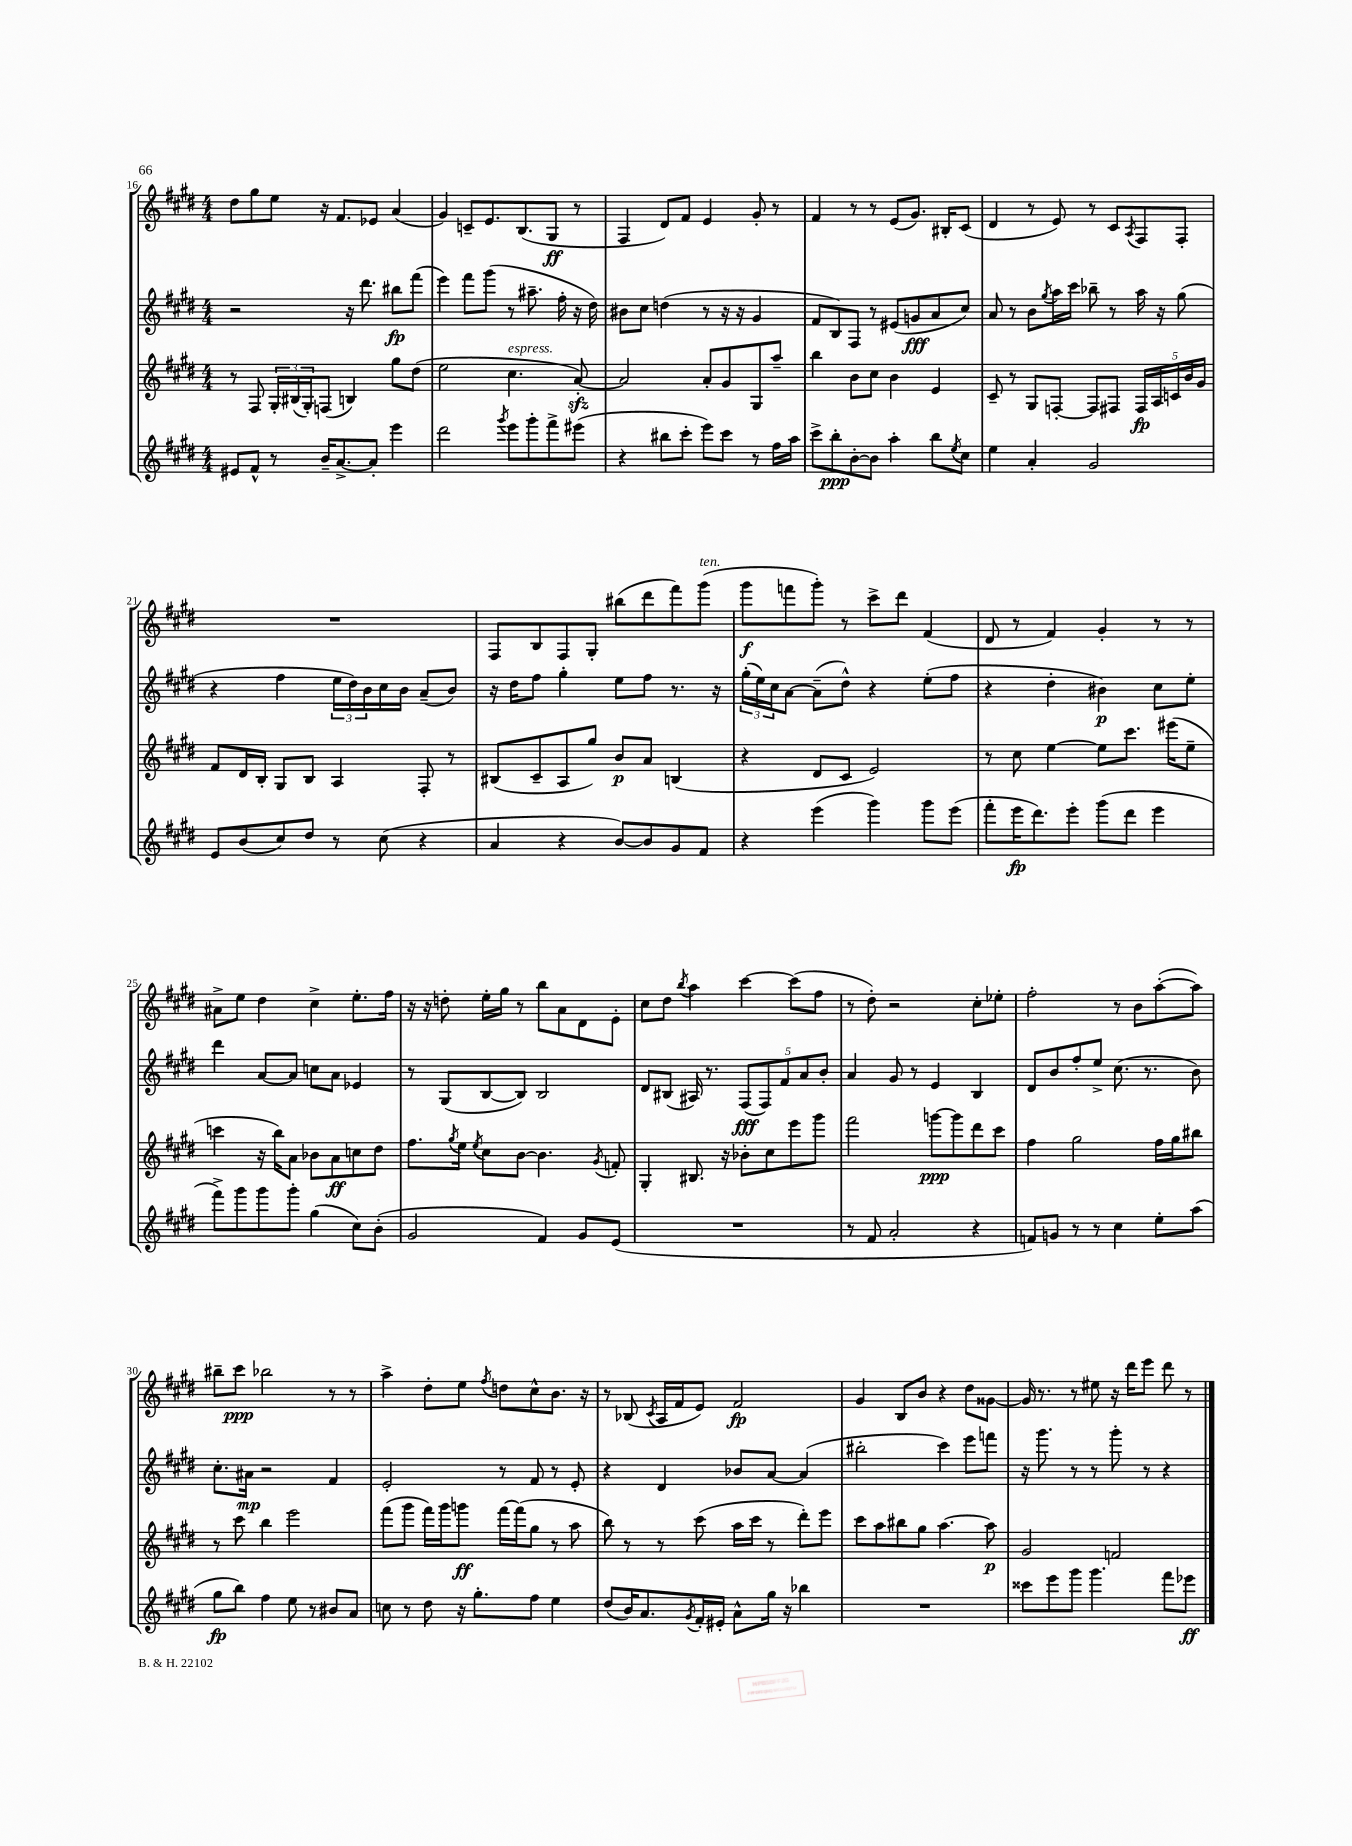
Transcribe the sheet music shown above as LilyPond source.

<<
\new StaffGroup <<
\new Staff = "s0" {
    \clef treble \key e \major \numericTimeSignature \time 4/4
    dis''8 gis''8 e''8 r16 fis'8. ees'8 a'4( |
    gis'4) c'8-- e'8. b8.( gis8\ff r8 |
    fis4 dis'8) fis'8 e'4 gis'8-. r8 |
    fis'4 r8 r8 e'8( gis'8.) bis16-. cis'8( |
    dis'4 r8 e'8) r8 cis'8 \acciaccatura { a8 } fis8 fis8-. |
    R1 |
    fis8 b8 fis8 gis8-. bis''8( dis'''8 fis'''8) gis'''8^\markup { \italic "ten." }( |
    gis'''8\f f'''8 gis'''8-.) r8 cis'''8-> dis'''8 fis'4( |
    dis'8 r8 fis'4) gis'4-. r8 r8 |
    ais'8-> e''8 dis''4 cis''4-> e''8.-. fis''16 |
    r16 r16 d''8-. e''16-. gis''16 r8 b''8 a'8 dis'8 e'8-. |
    cis''8 dis''8 \acciaccatura { b''8 } a''4 cis'''4~ cis'''8( fis''8 |
    r8 dis''8-.) r2 cis''8-. ees''8-. |
    fis''2-. r8 b'8 a''8~-.( a''8) |
    bis''8-- cis'''8\ppp bes''2 r8 r8 |
    a''4-> dis''8-. e''8 \acciaccatura { fis''8 } d''8 cis''8-^ b'8. r16 |
    r8 bes8( \acciaccatura { cis'8 } a16 fis'16 e'8) fis'2\fp |
    gis'4 b8 b'8 r4 dis''8 gisis'8~ |
    gisis'16 r8. r8 eis''8 r16 dis'''16 e'''8 dis'''8 r8 \bar "|." |
}
\new Staff = "s1" {
    \clef treble \key e \major \numericTimeSignature \time 4/4
    r2 r16 dis'''8. bis''8\fp fis'''8( |
    e'''4) fis'''8 gis'''8( r8 ais''8.-- fis''16-. r16 dis''16) |
    bis'8 cis''8 d''4( r8 r16 r16 gis'4 |
    fis'8 b8) fis8 r8 eis'8( g'8\fff a'8 cis''8) |
    a'8 r8 b'8 \acciaccatura { gis''8 } a''16 cis'''16 bes''8-- r8 a''16 r16 gis''8( |
    r4 fis''4 \tuplet 3/2 { e''16 dis''16) b'16 } cis''16 b'16 a'8--( b'8) |
    r16 dis''16 fis''8 gis''4-. e''8 fis''8 r8. r16 |
    \tuplet 3/2 { gis''16-.( e''16) cis''16 } a'8~ a'8--( dis''8-^) r4 e''8-.( fis''8 |
    r4 dis''4-. bis'4\p) cis''8 e''8-. |
    dis'''4 a'8~ a'8 c''8 a'8 ees'4 |
    r8 gis8( b8~ b8) b2 |
    dis'8 bis8( ais16) r8. \tuplet 5/4 { fis8\fff( fis8) fis'8 a'8 b'8-. } |
    a'4 gis'8 r8 e'4 b4 |
    dis'8 b'8 fis''8-. e''8-> cis''8.( r8. b'8) |
    cis''8.-. ais'16\mp r2 fis'4 |
    e'2-. r8 fis'8 r8 e'8-. |
    r4 dis'4 bes'8 a'8~ a'4( |
    bis''2-. cis'''4) e'''8 f'''8 |
    r16 gis'''8. r8 r8 gis'''8-. r8 r4 \bar "|." |
}
\new Staff = "s2" {
    \clef treble \key e \major \numericTimeSignature \time 4/4
    r8 fis8 \tuplet 3/2 { gis16-. bis16( gis16-.) } f8( b4) gis''8 dis''8( |
    e''2 cis''4.^\markup { \italic "espress." } a'8~-.\sfz) |
    a'2 a'8-. gis'8 gis8 a''8-- |
    b''4 b'8 cis''8 b'4 e'4 |
    cis'8-- r8 gis8 f8~-. f8 fis8 \tuplet 5/4 { fis16\fp a16 c'16 b'16 gis'16 } |
    fis'8 dis'16 b16-. gis8 b8 a4 fis8-. r8 |
    bis8( cis'8-- a8 gis''8) b'8\p a'8 b4( |
    r4 dis'8 cis'8 e'2) |
    r8 cis''8 e''4~ e''8 cis'''8. eis'''16( e''8-- |
    c'''4 r16 b''16) a'8 bes'8 a'8\ff c''8 dis''8 |
    fis''8. \acciaccatura { gis''8 } e''16 \acciaccatura { e''8 } cis''8 b'8~ b'4. \acciaccatura { gis'8 } f'8-. |
    gis4-. bis8. r16 bes'8-. cis''8 e'''8 gis'''8 |
    fis'''2 g'''8~\ppp g'''8 dis'''8 cis'''8 |
    fis''4 gis''2 fis''16 gis''16 bis''8 |
    r8 cis'''8 b''4 e'''2 |
    fis'''8( gis'''8 fis'''16) gis'''16 g'''8\ff fis'''16~ fis'''16( gis''8 r8 a''8 |
    b''8) r8 r8 cis'''8( a''16 cis'''16 r8 dis'''8-.) e'''8 |
    cis'''8 a''8 bis''8 gis''8 a''4.~ a''8\p |
    gis'2 f'2 \bar "|." |
}
\new Staff = "s3" {
    \clef treble \key e \major \numericTimeSignature \time 4/4
    eis'8 fis'8-^ r8 b'16-- a'8.~-> a'8-. e'''4 |
    dis'''2 \acciaccatura { gis'''8 } e'''8 gis'''8-. fis'''8-> eis'''8( |
    r4 bis''8 cis'''8-. e'''8) cis'''8 r8 fis''16 a''16 |
    cis'''8-> b''8-.\ppp b'8~-. b'8 a''4-. b''8 \acciaccatura { e''8 } cis''8 |
    e''4 a'4-. gis'2 |
    e'8 b'8( cis''8) dis''8 r8 cis''8( r4 |
    a'4 r4 b'8~) b'8 gis'8 fis'8 |
    r4 e'''4( gis'''4) gis'''8 e'''8( |
    fis'''8-. e'''16\fp dis'''8.) e'''8-. gis'''8( dis'''8 e'''4 |
    fis'''8->) gis'''8 gis'''8 gis'''8-. gis''4( cis''8) b'8-.( |
    gis'2 fis'4) gis'8 e'8( |
    R1 |
    r8 fis'8 a'2-. r4 |
    f'8) g'8 r8 r8 cis''4 e''8-. a''8( |
    gis''8\fp b''8) fis''4 e''8 r8 bis'8 a'8 |
    c''8 r8 dis''8 r16 gis''8.-. fis''8 e''4 |
    dis''8( b'16) a'8. \acciaccatura { gis'8 } fis'16-. eis'16-. a'8-^ gis''16 r16 bes''4 |
    R1 |
    cisis'''8 e'''8 gis'''8 gis'''4. fis'''8 ees'''8\ff \bar "|." |
}
>>
>>
\layout { \context { \Score currentBarNumber = #16 } }
